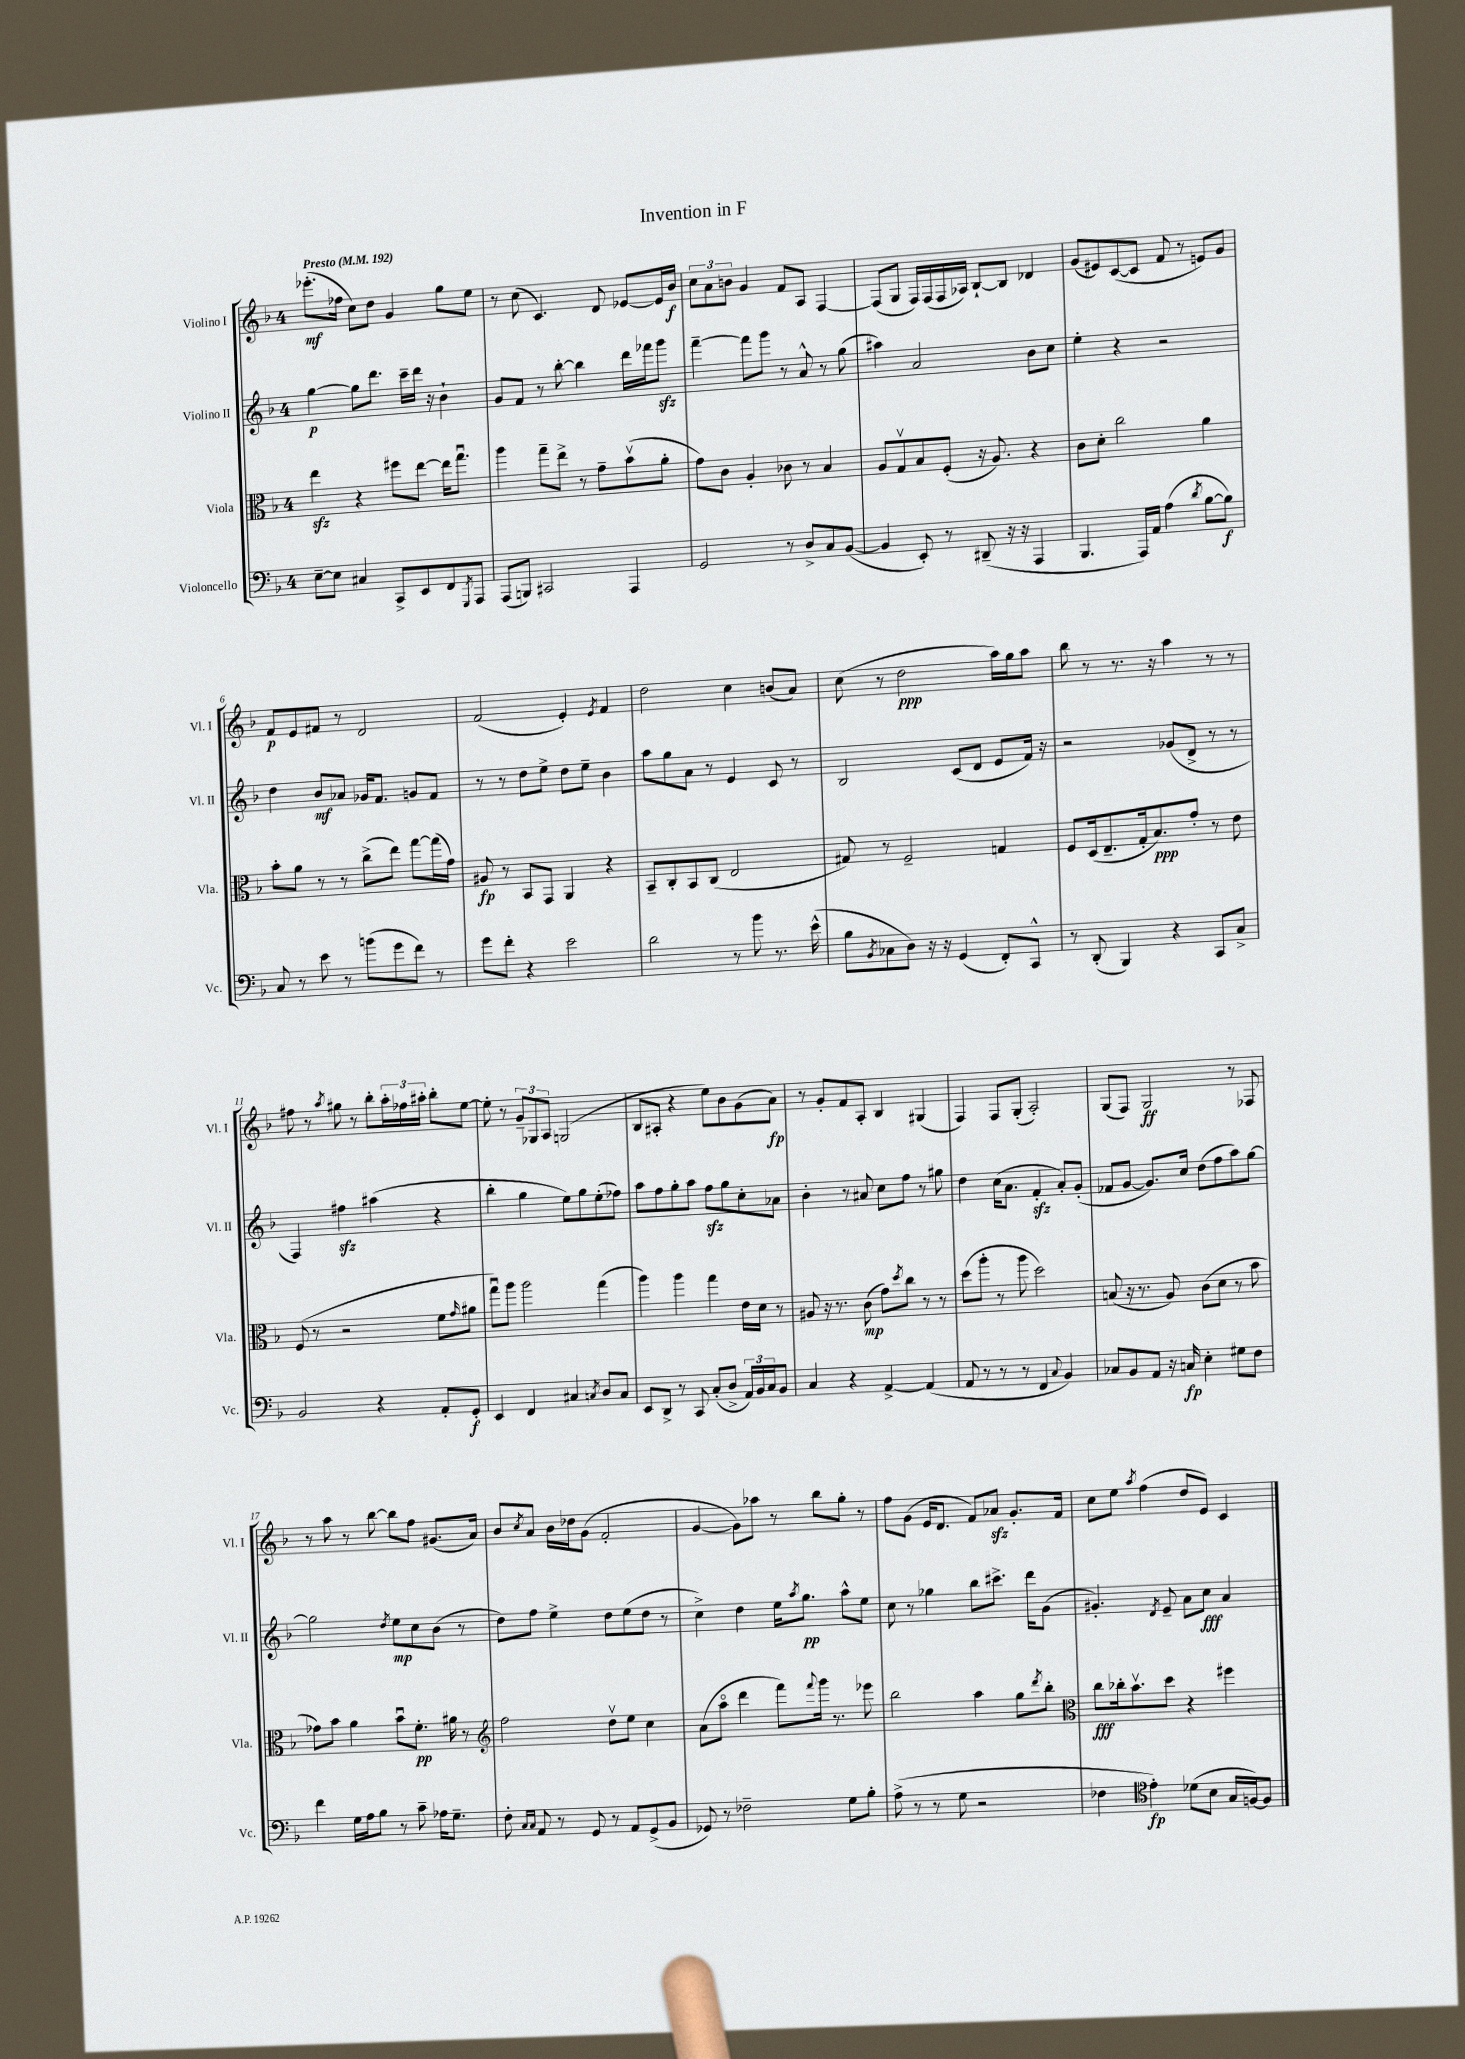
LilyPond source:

\header { title = "Invention in F" }
<<
\new StaffGroup <<
\new Staff = "s0" \with { instrumentName = "Violino I" shortInstrumentName = "Vl. I" } {
    \clef treble \key f \major \once \override Staff.TimeSignature.style = #'single-digit \time 4/4 \tempo "Presto" 4 = 192
    ees'''8.-.\mf( fes''16 c''8) d''8 g'4 g''8 e''8 |
    r8 c''8( c'4.) d'8 ees'8~ ees'16 bes'16\f |
    \tuplet 3/2 { c''8 a'8 b'8 } g'4 f'8 a8 f4~ |
    f8( g8 f16) f16( f16 aes16) bes8~-! bes8 des'4 |
    g'8( eis'8) c'8~( c'8 f'8 r8 e'8) g'8 |
    f'8\p e'8 fis'8 r8 d'2 |
    f'2( e'4-.) \acciaccatura { e'8 } f'4 |
    d''2 c''4 b'8( a'8) |
    c''8( r8 d''2\ppp a''16) g''16 a''8 |
    bes''8 r8 r8. r16 a''4 r8 r8 |
    fis''8 r8 \acciaccatura { a''8 } gis''8 r8 bes''8-. \tuplet 3/2 { a''16-. fes''16 ais''16-. } bes''8-. e''8~ |
    e''8-. r8 \tuplet 3/2 { g'8-- ges8 a8 } g2( |
    bes8 ais8-. r4 e''8) bes'8 g'8( a'8\fp) |
    r8 g'8-. f'8 a8-. bes4 gis4( |
    f4) f8 g8-.( a2-.) |
    g8( f8) g2\ff r8 fes8 |
    r8 a''8 r8 bes''8~ bes''8 f''8 gis'8.( a'16) |
    bes'8 \acciaccatura { c''8 } a'8 bes'16 des''16 g'8( f'2-. |
    g'4~ g'8) aes''8 r8 bes''8 g''8-. r8 |
    f''8 g'8( e'16 d'8. f'8) aes'8\sfz g'8.-. f'16 |
    c''8 e''8 \acciaccatura { a''8 } f''4( d''8 e'8) c'4 \bar "|." |
}
\new Staff = "s1" \with { instrumentName = "Violino II" shortInstrumentName = "Vl. II" } {
    \clef treble \key f \major \once \override Staff.TimeSignature.style = #'single-digit \time 4/4
    g''4~\p g''8 d'''8. c'''16-- d'''16 r16 bes'4-! |
    g'8 f'8 r8 bes''8~-. bes''4 d'''16 fes'''16 g'''8\sfz |
    f'''4~-- f'''8 g'''8 r8 a'8-^ r8 g''8( |
    ais''4) a'2 bes'8 c''8 |
    e''4-. r4 r2 |
    d''4 bes'8\mf aes'8 ges'16 f'8. g'8 f'8 |
    r8 r8 d''8 e''8-> d''8 e''8-- bes'4 |
    a''8 g''8 a'8 r8 e'4 c'8 r8 |
    bes2 c'8( d'8 e'8 f'16) r16 |
    r2 ges'8( d'8-> r8 r8 |
    f4) fis''4\sfz ais''4( r4 |
    bes''4-. g''4 e''8) g''8 e''8-.( fes''8) |
    a''8 f''8 g''8-. a''8 f''8\sfz g''8 c''8-. aes'8 |
    bes'4-. r8 ais'8 c''8 f''8 r8 gis''8 |
    d''4 c''16( a'8. f'4-.\sfz a'8-.) g'8-.( |
    fes'8 g'8~ g'8.) c''16 d''8( f''8 a''8) g''8~ |
    g''2 \acciaccatura { d''8 } e''8\mp c''8 bes'8( r8 |
    d''8) f''8 e''4-> d''8 e''8( d''8 r8 |
    c''4->) d''4 e''16 \acciaccatura { a''8 } g''8.\pp a''8-^ e''8 |
    c''8 r8 ges''4 bes''8 cis'''8.-> d'''16 g'8( |
    gis'4.-.) \acciaccatura { d'8 } e'8-- a'8 c''8\fff a'4 \bar "|." |
}
\new Staff = "s2" \with { instrumentName = "Viola" shortInstrumentName = "Vla." } {
    \clef alto \key f \major \once \override Staff.TimeSignature.style = #'single-digit \time 4/4
    e''4\sfz r4 fis''8 e''8~ e''16 g''8.\downbow |
    a''4 g''8-- e''8-> r8 g'8-- bes'8\upbow( a'8-. |
    g'8) c'8 a4-. ces'8 r8 bes4 |
    a8 g8\upbow bes8 f8-.( r16 a8.) r4 |
    c'8 d'8-. c''2 a'4 |
    bes'8-. a'8 r8 r8 c''8->( e''8) g''8~ g''16( g'16) |
    ais8\fp r8 bes,8 g,8 a,4 r4 |
    bes,8-- c8-. bes,8 c8( e2 |
    gis8) r8 f2-- g4 |
    f8 d16( e8.-- g16-. bes8.\ppp) g'8-. r8 e'8 |
    f8( r8 r2 f'8 \grace { g'16 } ais'8 |
    g''8\downbow) a''8 a''2 g''4( |
    a''4) a''4 g''4 e'16 d'16 r8 |
    ais8 r16 r8. c'8\mp( g'8) \acciaccatura { d''8 } c''8 r8 r8 |
    d''8( a''8-. r8 a''8 d''2) |
    b8( r16 r8. a8) c'8( d'8 r8 bes'8 |
    ges'8) bes'8 a'4 bes'8\downbow f'8.-.\pp ais'16 r8 |
    \clef treble f''2 d''8\upbow e''8 c''4 |
    a'8( a''8\flageolet d'''4 f'''8) \appoggiatura { f'''8 } g'''16 r8. ees'''8 |
    bes''2 a''4 g''8 \acciaccatura { d'''8 } bes''8-. |
    \clef alto c''8\fff ces''16-. bes'8.\upbow d''8 r4 fis''4 \bar "|." |
}
\new Staff = "s3" \with { instrumentName = "Violoncello" shortInstrumentName = "Vc." } {
    \clef bass \key f \major \once \override Staff.TimeSignature.style = #'single-digit \time 4/4
    e8~-- e8 cis4 c,8-> e,8 f,8 \acciaccatura { g,,8 } a,,8 |
    a,,8( b,,8) cis,2 a,,4 |
    g,2 r8 d8-> c8 bes,8~( |
    bes,4 e,8-.) r8 dis,8--( r16 r16 a,,4 |
    bes,,4. a,,16) a,16 a4( \acciaccatura { d'8 } bes8~ bes8\f) |
    c8 r8 e'8 r8 b'8( g'8 f'8) r8 |
    g'8 f'8-. r4 e'2 |
    d'2 r8 bes'8 r8. e'16-^( |
    bes8 \acciaccatura { bes,8 } ces8 d8) r16 r16 g,4( f,8-.) c,8-^ |
    r8 d,8-.( bes,,4) r4 c,8 c8-> |
    bes,2 r4 a,8-. g,8-.\f |
    e,4 f,4 cis4 \acciaccatura { c8 } d8 c8 |
    e,8 d,8-> r8 c,8 c8-.( d8-> \tuplet 3/2 { a,16) bes,16 c16 } bes,8 |
    c4 r4 a,4~-> a,4( |
    a,8 r8 r8 r8 f,4 \appoggiatura { c8 } bes,4) |
    ces8 bes,8 a,8 r16 c16\fp e4-. gis8 f8 |
    f'4 g16 a16 bes8 r8 c'8-- aes16 g8.-- |
    f8-. \grace { c16 c16 } a,8 r8 g,8 r8 a,8 g,8->( bes,8 |
    ges,8) r8 fes2-- g8 bes8-. |
    a8->( r8 r8 g8 r2 |
    fes4 \clef tenor e'4-.\fp) des'8( bes8 g16 f16~) f8 \bar "|." |
}
>>
>>
